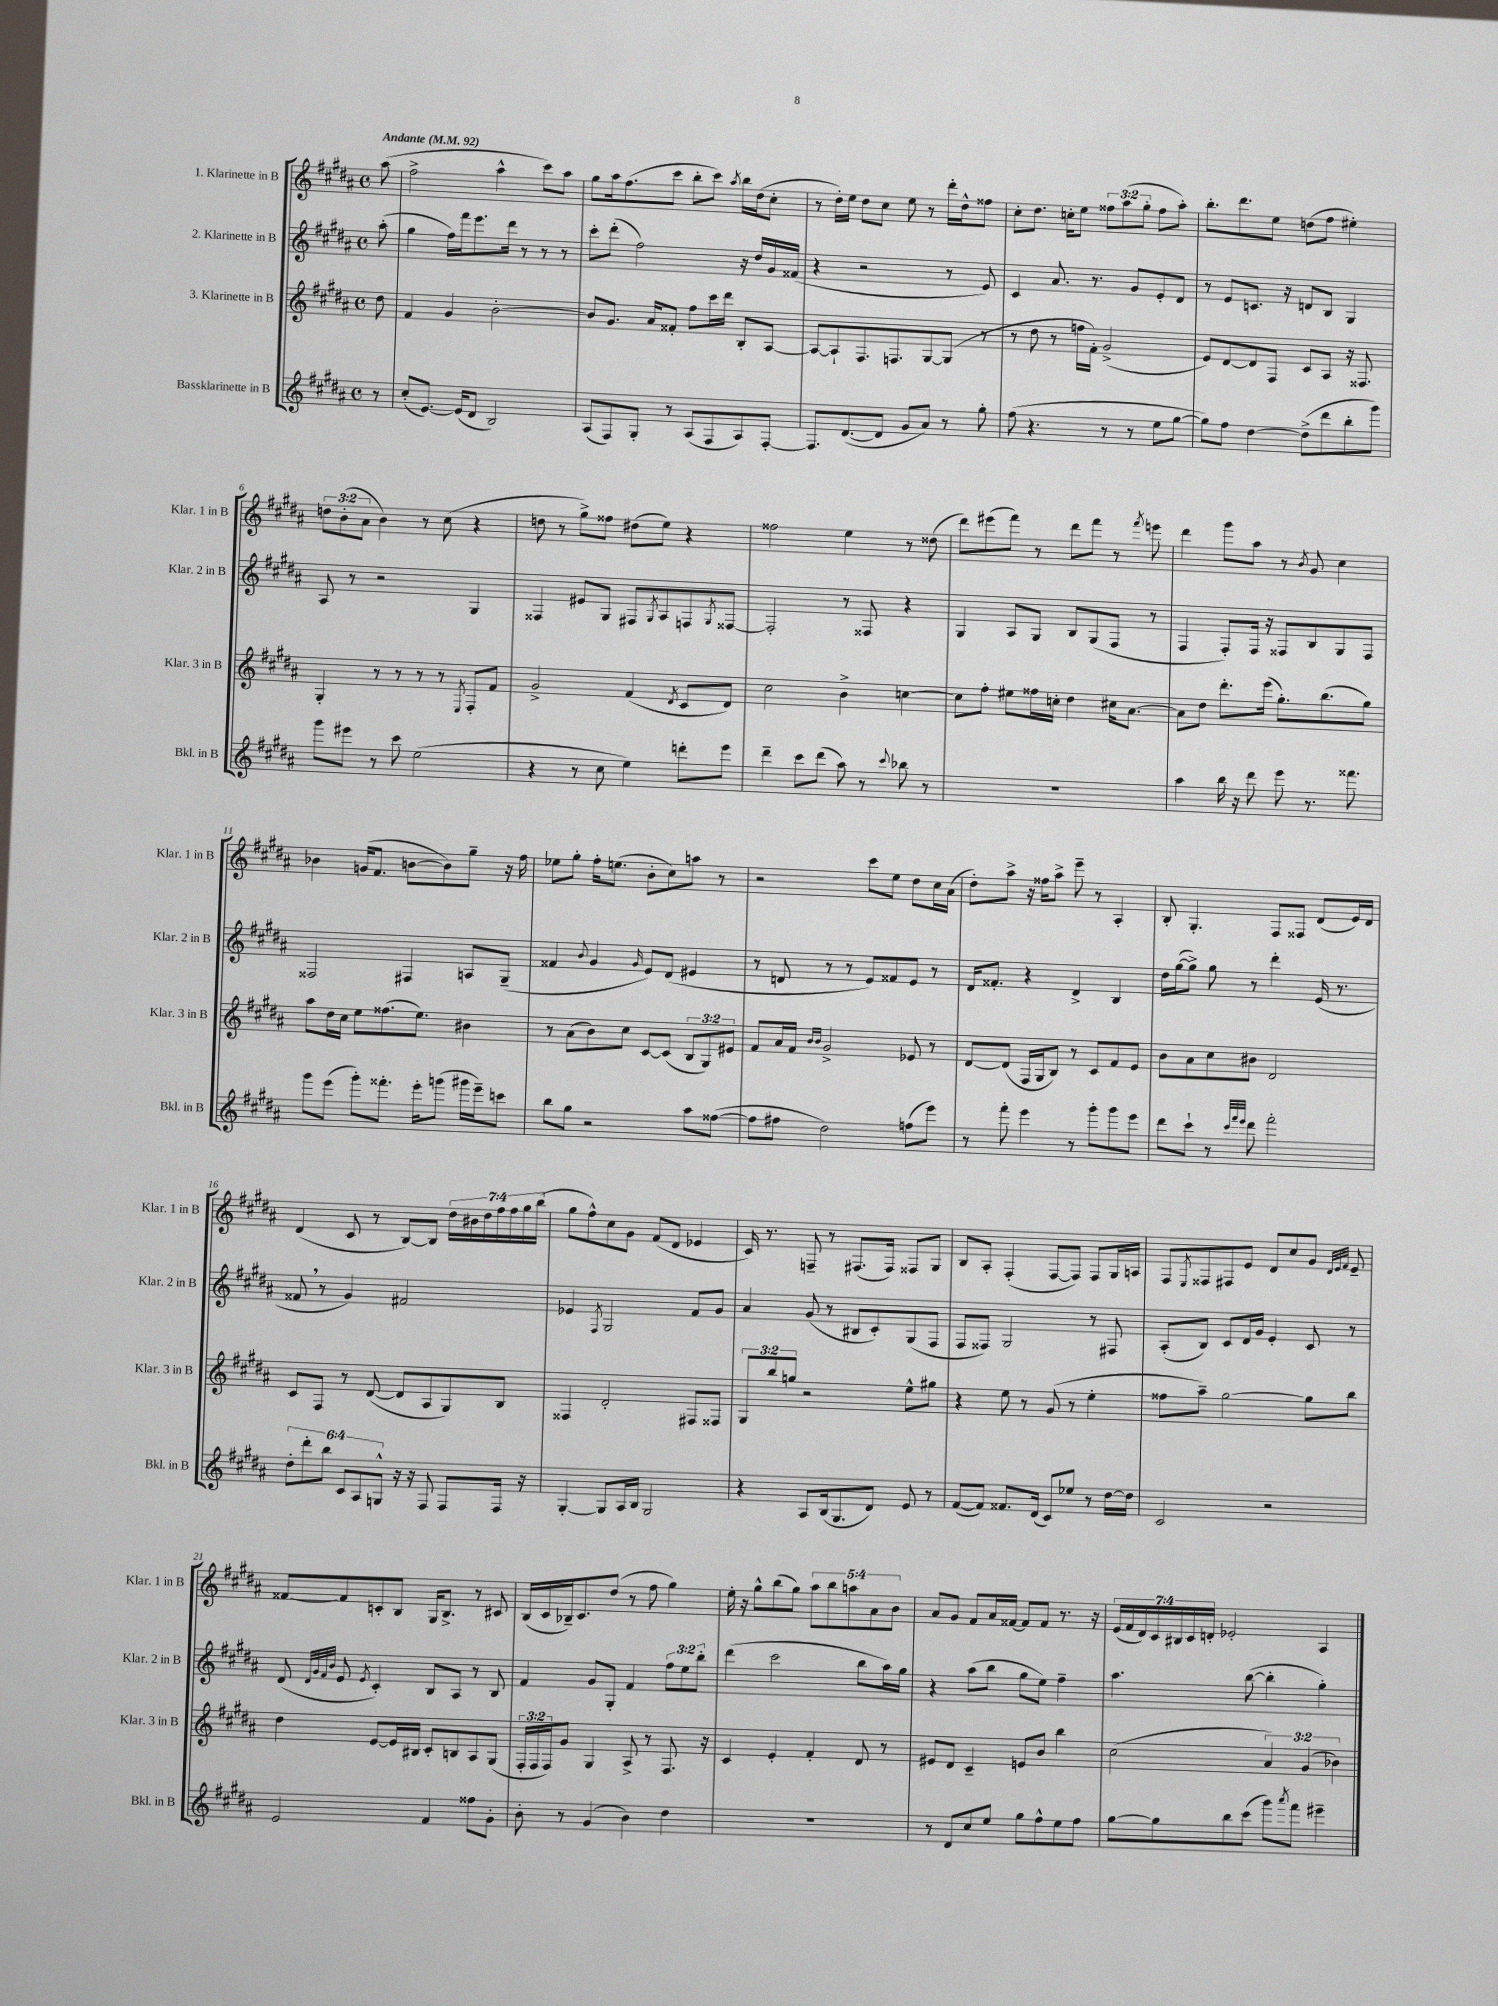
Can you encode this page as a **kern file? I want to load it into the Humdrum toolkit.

**kern	**kern	**kern	**kern
*part4	*part3	*part2	*part1
*staff4	*staff3	*staff2	*staff1
*I"Bassklarinette in B	*I"3. Klarinette in B	*I"2. Klarinette in B	*I"1. Klarinette in B
*I'Bkl. in B	*I'Klar. 3 in B	*I'Klar. 2 in B	*I'Klar. 1 in B
*clefG2	*clefG2	*clefG2	*clefG2
*k[f#c#g#d#a#]	*k[f#c#g#d#a#]	*k[f#c#g#d#a#]	*k[f#c#g#d#a#]
*M4/4	*M4/4	*M4/4	*M4/4
*met(c)	*met(c)	*met(c)	*met(c)
*MM92	*MM92	*MM92	*MM92
=	=	=	=
!	!	!	!LO:TX:a:B:t=Andante
8r	8dd#\	(8aa#'\	(8aa#\
=1	=1	=1	=1
(8cc#'/L	4f#/	4gg#\	2ff#^\
[8.e/J)	.	.	.
.	4g#/	16ff#\LL)	.
(16e/KL]	.	16fff#\J	.
8d#/J	.	8.eee\	.
2B/)	[2b'\	.	4aa#^^\
.	.	16ddd#\Jk	.
.	.	8r	.
.	.	8r	8ccc#\L)
.	.	8r	8aa#\J
=2	=2	=2	=2
(8A#/L	8b/L]	8ccc#'\L	8gg#\L
8F#/)	8.g#/J	(8ddd#'\J	16aa#\k
.	.	.	(8.ff#\
8G#'/J	.	2ff#\)	.
.	16a#/KL	.	.
8r	8f##X'/J	.	8ccc#\J
(8A#/L	8ff#\L	.	8bb'\L
8F#/	16ccc#\L	.	8ccc#\J)
.	16ddd#\JJ	.	.
.	.	.	8qaa#/
8A#/)	8B'/L	16r	16bb\LL
.	.	16dd#/LL	(16dd#\J
[8F#'/J	[8A#/J	16g#/	8cc#'\J
.	.	(16f##X/JJ	.
=3	=3	=3	=3
8.F#/L]	8A#/L_	4r	8r
.	8A#`/]	.	16dd#'\LL)
([8.d#/	.	.	16ee\JJ
.	8.F#/	2r	8dd#\L
8d#/J]	.	.	8cc#\J
.	8.Fn/	.	.
8g#/L	.	.	8ee\
8a#/J)	[8G#/	.	8r
8r	(8G#/J]	8r	16ddd#'\LL
.	.	.	16dd#^^\J
8gg#'\	8r	8e/)	8ff##X\J
=4	=4	=4	=4
(8ff#\	8r	4c#/	8cc#'\L
4.r	8dd#\	.	8.dd#\J
.	8r	8.a#/	.
.	.	.	16ccn'\KL
.	16ffn\LL	.	8ee\J
.	16f#'\JJ)	8.r	.
8r	(2g#^/	.	12ff##X\L
.	.	.	(12aa#\
8r	.	8g#/L	.
.	.	.	12gg#'\J
8ee\L	.	8e'/	8ff##\L
[8gg#\J	.	8d#/J	8aa#'\J)
=5	=5	=5	=5
8gg#\L])	8e/L)	8r	8.bb'\L
8ff#\J	[8d#/	8e/L	.
.	.	.	8.ddd#\
[4dd#\	8d#/]	8.cn/J	.
.	8F#/J	.	8ee\J
.	.	16r	.
(8dd#^\L]	8c#/L	8dn/L	(8ddn\L
8ddd#\	8A#/J	8B/J	8ff#\J
8bb'\	16r	4G#/	4ee#X'\)
.	8.F##X/	.	.
8ggg#\J)	.	.	.
!!LO:LB:g=z
=6	=6	=6	=6
8ggg#\L	4G#'/	8A#/	12ddn\L
.	.	.	(12b'\
8eee#X\J	.	8r	.
.	.	.	12a#\J
8r	8r	2r	4b\)
8ccc#\	8r	.	.
(2ee\	8r	.	8r
.	8r	.	(8cc#\
.	8qE/	.	.
.	8F#'/L	4G#/	4r
.	8f#/J	.	.
=7	=7	=7	=7
4r	2g#^/	4F##X/	8ddn\
.	.	.	8r
8r	.	8e#X/L	8gg#^\L)
8cc#\	.	8G#/J	8ff##X\J
4ee\)	(4f#/	8F#X/L	(8dd#X\L
.	.	8qG#/	.
.	.	8A#/	8ee\J)
.	8qd#/	.	.
8dddn'\L	8c#/L	8Fn/	4r
.	.	8qG#/	.
8eee\J	8d#/J)	[8F##X/J	.
=8	=8	=8	=8
4ddd#~\	2cc#\	2F##'/]	2ff##X\
8ccc#\L	.	.	.
(8ddd#\J	.	.	.
8aa#\)	4b^\	8r	4ee\
8r	.	8F##X/	.
8qqccc#/	.	.	.
8bb-X\	[4ccn\	4r	8r
8r	.	.	(8dd##X\
=9	=9	=9	=9
1r	8cc\L]	4G#/	8ddd#\L)
.	8ff#'\J	.	(8eee#X\
.	8ee#X\L	8A#/L	8fff#\J)
.	16ff##X\L	8G#/J	8r
.	16ccn'\JJ	.	.
.	4dd#\	8B/L	8ddd#\L
.	.	(8G#/	8fff#\J
.	16cc#X\KL	8F#/J	8r
.	[8.a#\J	.	.
.	.	.	8qfff#/
.	.	8r	8eeen\
=10	=10	=10	=10
4aa#\	8a#\L]	4F#/	4ddd#\
.	8dd#\J	.	.
16bb\	8.ddd#'\L	8F#'/L)	8ggg#\L
16r	.	.	.
8ddd#\	.	16F#/Jk	8aa#\J
.	(16eee\Jk	16r	.
8eee\	8.gg#'\L)	8F##X/L	8r
.	.	.	8qb/
8.r	.	8B/	8g#/
.	(8.bb\	.	.
.	.	8G#/	4cc#\
8.fff##X\	.	.	.
.	8gg#\J)	8F##/J	.
!!LO:LB:g=z
=11	=11	=11	=11
8ggg#\L	8aa#\L	2F##X/	4b-X\
(8eee\J	16dd#\L	.	.
.	16cc#\JJ	.	.
8ggg#'\L)	8ee\L	.	(16gn/KL
.	.	.	8.f#/J
8.fff##X'\J	(8.ff##X\	.	.
.	.	4F#X/	[8bn\L
16eee'\KL	8.ee\J)	.	.
(8gggn\J	.	.	8b\])
16ggg#X\LL	4b#X\	8An/L	8gg#~\J
16eee~\J)	.	.	.
8cccn\J	.	(8G#~/J	16r
.	.	.	16ff#\
=12	=12	=12	=12
8bb\L	8r	4f##X/	8ee-X\L
8gg#\J	(8a#\L	.	8gg#'\J
.	.	8qqb/	.
2r	8b\)	4g#/	16ff#'\KL
.	.	.	(8.een\J
.	8cc#\J	.	.
.	.	16qqg#/	.
.	[8c#/L	8e/L)	8b'\L
.	(8c#/J]	(8d#/J	8cc#\)
8aa#\L	12B/L	4e#X/	8aan\J
.	12G#/)	.	.
([8ff##X\J	.	.	8r
.	12e#X/J	.	.
=13	=13	=13	=13
8ff##\L]	8f#/L	8r	2r
8ff#X\J	16a#/L	8dn/	.
.	16f#/JJ	.	.
.	16qqb/LL	.	.
.	16qqb/JJ	.	.
2dd#\)	2g#^/	8r	.
.	.	8r	.
.	.	8e/L)	8ccc#\L
.	.	8f##X/	8ee\J
(8ffn\L	8e-X/	8e/J	8dd#\L
8eee\J)	8r	8r	16cc#\L
.	.	.	(16a#\JJ
=14	=14	=14	=14
8r	[8d#/L	16d#/KL	8dd#'\L)
.	.	8.f##X'/J	.
8fff#'\	(8d#/J]	.	8aa#^\J
4eee\	16F#/LL	4r	16r
.	16G#/J	.	16ff##X\KL
.	8B/J)	.	8aa#^\J
8r	8r	4d#^/	8eee~\
8ggg#'\L	8c#/L	.	8r
8ggg#\	8f#/	4B/	4A#'/
8eee\J	8e/J	.	.
=15	=15	=15	=15
8ddd#\L	8b\L	16dd#\LL	8B'/
.	.	([16gg#\J	.
8ccc#`\J	8a#\	8gg#^\J])	4.G#'/
8r	8cc#\	8gg#\	.
32qqccc#/LLL	.	.	.
32qqfff#/	.	.	.
32qqeee/JJJ	.	.	.
8ddd#\	8b#X\J	8r	.
2fff#'\	2d#/	4ddd#'\	8F#/L
.	.	.	8F##X/J
.	.	(16e/	(8d#/L
.	.	8.r	.
.	.	.	16e/L)
.	.	.	16d#/JJ
!!LO:LB:g=z
=16	=16	=16	=16
12dd#'\L	8c#/L	8f##X,/	(4d#/
12ddd#'\	.	.	.
.	8F#/J	8r	.
12bb\J	.	.	.
12c#/L	8r	4g#/)	8c#/
12A#/	.	.	.
.	([8d#/	.	8r
12Gn^^/J	.	.	.
16r	8d#/L]	2f#X/	[8B/L)
16r	.	.	.
8F#/	8A#/	.	8B/J]
8F#/L	8G#/)	.	28dd#\LL
.	.	.	28b#X\
.	.	.	28dd#\
.	.	.	28ff#\
16F#/Jk	8B/J	.	.
.	.	.	28ff#\
.	.	.	28gg#\
16r	.	.	.
.	.	.	(28bb\JJ
=17	=17	=17	=17
[4G#'/	4F##X/	4e-X/	8gg#\L
.	.	.	8ff#^^\)
.	.	8qF#/	.
8G#/L]	2d#'/	2G#/	8cc#\
16A#/L	.	.	8g#\J
16B/JJ	.	.	.
2G#/	.	.	(8f#/L
.	.	.	8d#/J
.	8F#X/L	8f#/L	4e-X/
.	8F##X/J	8g#/J	.
=18	=18	=18	=18
4r	12G#/L	4a#/	16c#/)
.	.	.	8.r
.	12bb/	.	.
.	12ggn/J	.	.
8A#/L	2r	(8g#/	8Fn~/
(16B/k	.	8r	8r
8.G#/	.	.	.
.	.	8B#X/L	(8.F#X/L
8d#/J)	.	8c#'/)	.
.	.	.	16F#/Jk)
8e/	8ee^^\L	(8G#/	8F##X/L
8r	8gg#X\J	8F#/J	8G#/J
=19	=19	=19	=19
([8f#/L	4r	8F#/L	8B/L
8f#/J])	.	8F##X/J)	8A#'/J
8.f##X/L	8ee\	2G#/	(4F#'/
.	8r	.	.
(16d#/Jk	.	.	.
8c#/L)	(8g#/	.	[8F#/L
8ee-X/J	8r	.	8F#/J])
8r	4ee'\	8r	8F#/L
[16dd#\LL	.	8F#X/	16G#/L
16dd#\JJ]	.	.	16An/JJ
=20	=20	=20	=20
2c#/	8ff##X\L	(8A#'/L	8F#/L
.	.	.	8qE/
.	8aa#~\J)	8B/J)	8F##X/
.	[2gg#\	8c#/L	8F#X/
.	.	16d#/L	8e/J
.	.	16g#/JJ	.
2r	.	4e'/	8d#/L
.	.	.	8cc#/
.	8gg#\L]	8c#/	8g#/J
.	.	.	32qqd#/LLL
.	.	.	32qqe/
.	.	.	32qqf#/JJJ
.	8bb\J	8r	8e~/
!!LO:LB:g=z
=21	=21	=21	=21
2e/	4dd#\	(8d#/	[8f##X/L
.	.	32qqd#/LLL	.
.	.	32qqg#/	.
.	.	32qqf#/	.
.	.	32qqb/JJJ	.
.	.	8e/	8f##/]
.	.	8qe/	.
.	[8e/L	4c#'/)	8cn'/
.	16e/L]	.	8B/J
.	16B#X/JJ	.	.
4f#/	8c#'/L	8B/L	16G#/KL
.	.	.	8.B^/J
.	8Bn/	8A#/J	.
8ff##X\L	8A#/	8r	8r
8g#'\J	(8G#/J	8B/	8c#X/
=22	=22	=22	=22
8b'\	24F#'/LL	4f#/	(16B/LL
.	24F#/	.	.
.	.	.	16c#/
.	24F#/J)	.	.
8r	8g#/J	.	16B-X~/J)
.	.	.	8.c#/
(4g#/	4G#/	8g#/L	.
.	.	8G#'/J	(8dd#/J
4b\)	8A#^/	4f#/	8r
.	8r	.	8ff#\
4dd#\	8.F#/	12ff#\L	4gg#\)
.	.	12ee\	.
.	.	12bb'\J	.
.	16r	.	.
=23	=23	=23	=23
1r	4c#/	(4ddd#\	16ee'\
.	.	.	16r
.	.	.	8gg#^^\L
.	4e'/	2ccc#\	(8bb\
.	.	.	8gg#\J)
.	4f#'/	.	10aa#\L
.	.	.	10bb\
.	.	.	10aan\
.	8d#/	8bb\L	.
.	.	.	10a#\
.	8r	16aa#\L)	.
.	.	.	10b\J
.	.	16gg#\JJ	.
=24	=24	=24	=24
8r	8e#X/L	4r	8a#/L
8d#/L	8d#/J	.	8g#/J
8cc#/	4c#~/	(8aa#\L	8f#/L
8ee/J	.	8bb\J	16a#/L
.	.	.	[16f##X/JJ
8gg#\L	8en/L	8gg#\L	8f##/L]
8ff#^^\	8b/J	8ee\J)	8f##/J
8ee\	4bb\	4ff#~\	8.r
8ff#\J	.	.	.
.	.	.	16r
=25	=25	=25	=25
[8gg#\L	(2cc#\	4.aa#\	(28e/LL
.	.	.	28f#/
.	.	.	28d#/)
.	.	.	28c#/
8gg#\]	.	.	.
.	.	.	28B#X/
.	.	.	28c#/
.	.	.	28dn'/JJ
8bb\	.	.	2e-X'/
(8ccc#\J	.	([8bb\	.
8ggg#\L)	6a#/)	4bb'\]	.
8qaaa#/	.	.	.
8fff#\J	.	.	.
.	(6g#/	.	.
4eee#X~\	.	4gg#'\)	4A#/
.	6b-X\)	.	.
==	==	==	==
*-	*-	*-	*-
